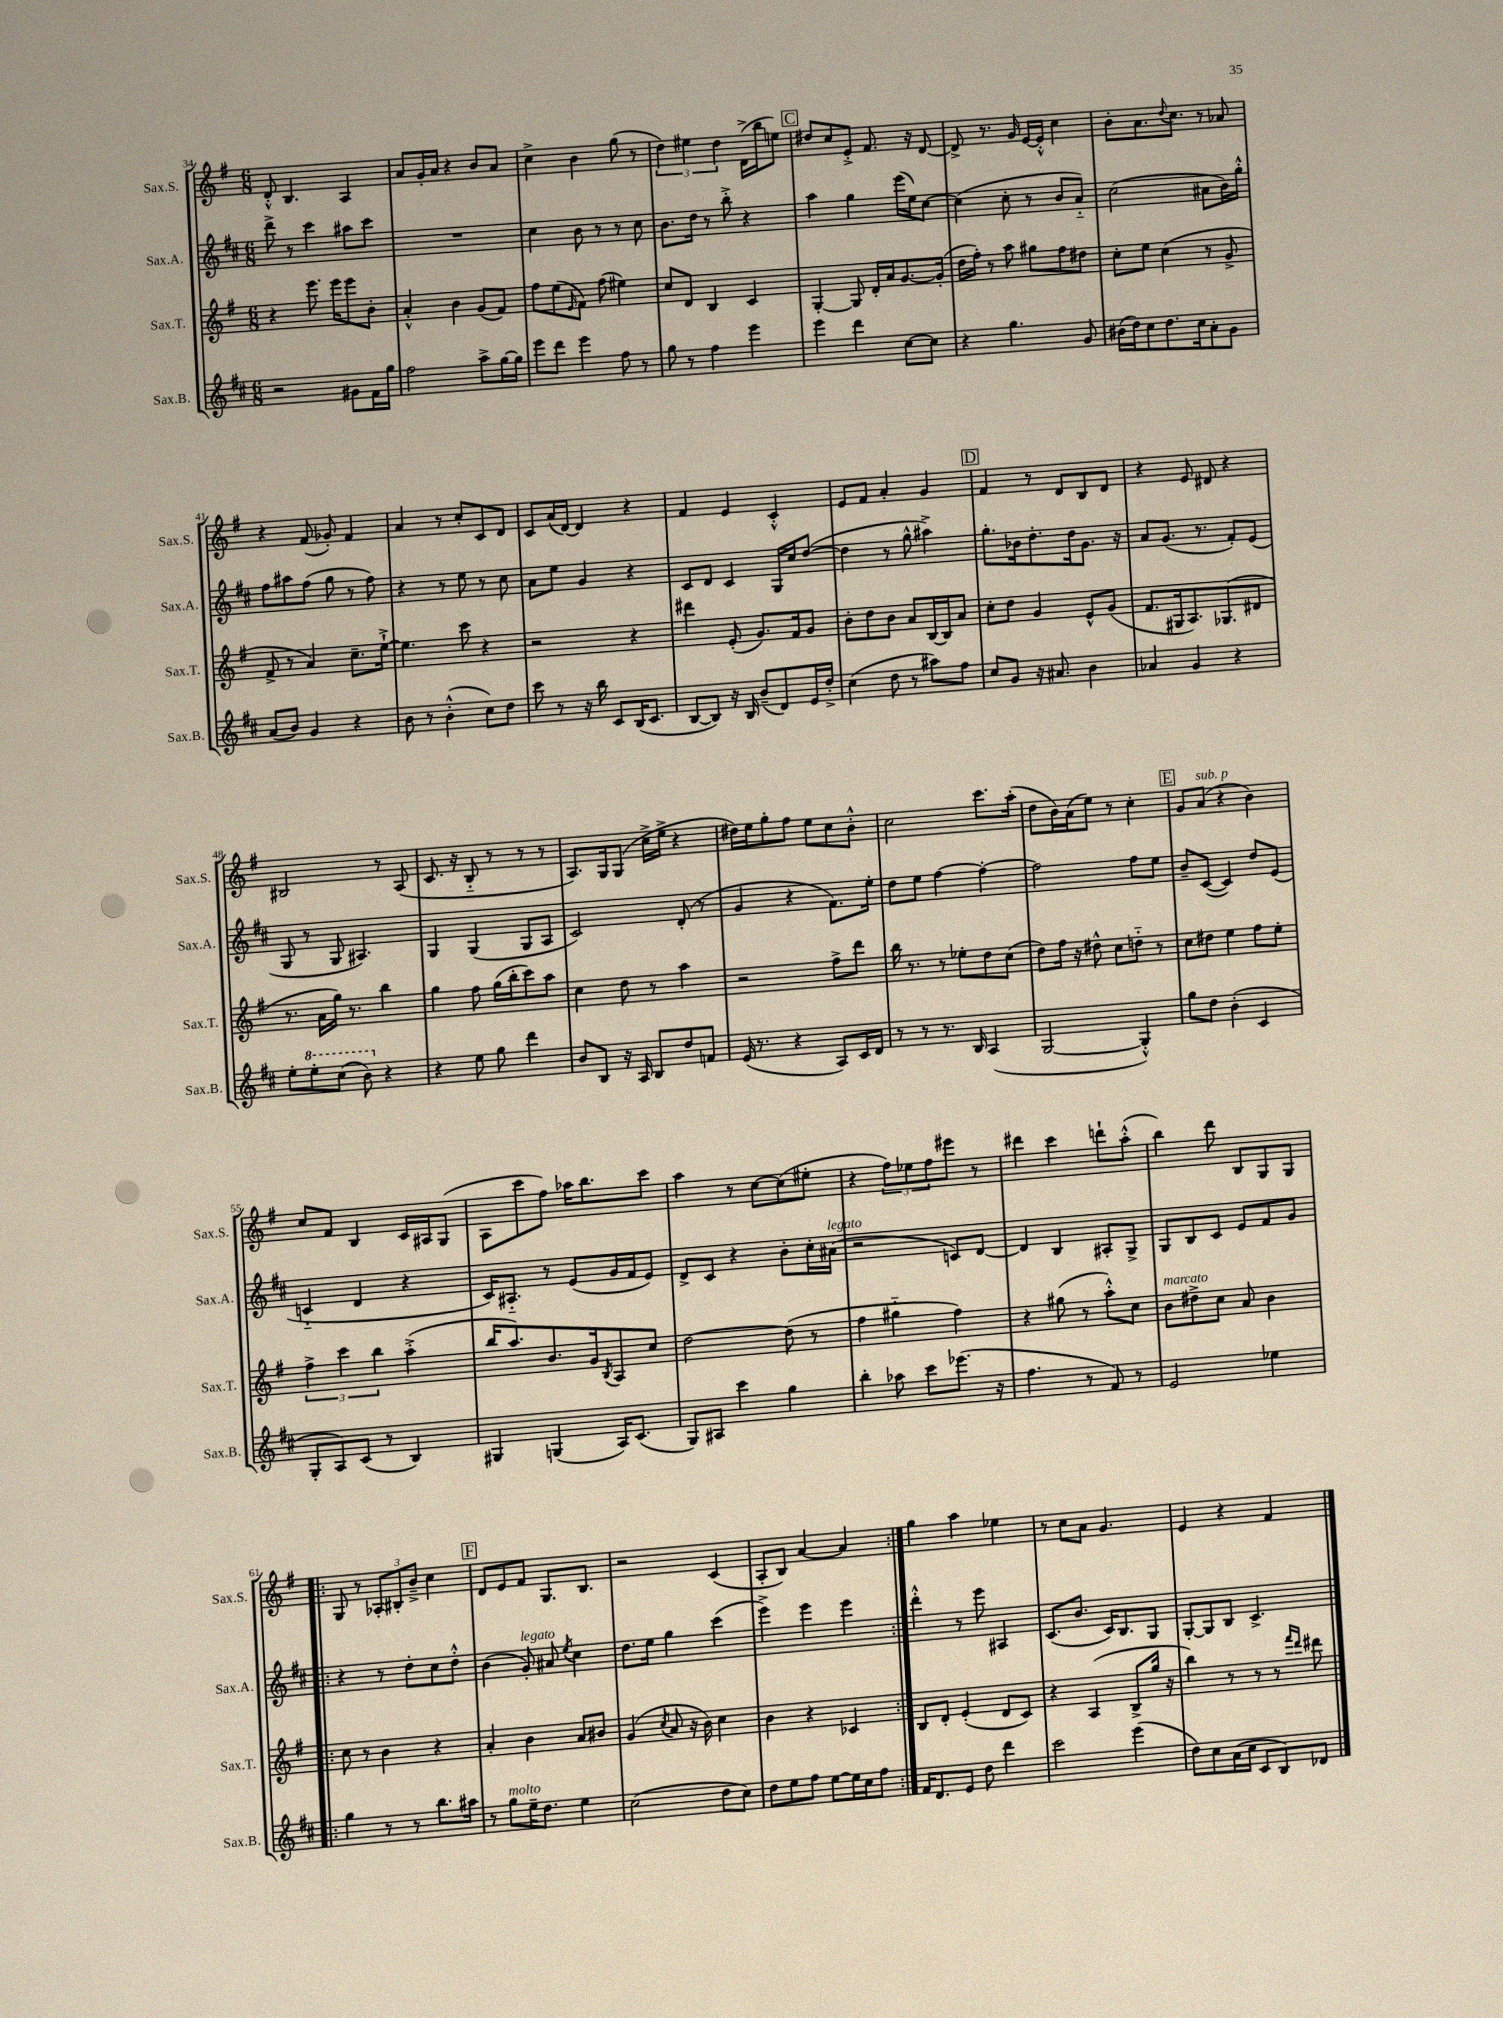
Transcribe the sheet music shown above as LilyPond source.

<<
\new StaffGroup <<
\new Staff = "s0" \with { instrumentName = "Sax.S." shortInstrumentName = "Sax.S." } {
    \clef treble \key g \major \numericTimeSignature \time 6/8
    d'8-.-^ b4. a4 |
    a'8 g'16-. a'16 r4 b'8 a'8 |
    c''4-> b'4 g''8( r8 |
    \tuplet 3/2 { d''4) eis''4 d''4 } d'16->( b''16 e''8) |
    \mark \markup { \box "C" } dis''8 c''8 e'8-.-> fis'8. r16 d'8~ |
    d'8-> r8. g'16 e'16~ e'16-.-^ c''4 |
    b'8-. a'8. \appoggiatura { d''8 } c''8. r8 aes'8 |
    r4 fis'8( ges'8-.) fis'4 |
    a'4 r8 c''8-. c'8 d'8 |
    c'8 a'16( d'16~) d'4 r4 |
    fis'4 e'4 c'4-.-^ |
    e'8 fis'8 a'4-. g'4 |
    \mark \markup { \box "D" } fis'4 r8 d'8 b8 d'8 |
    r4 e'8 dis'8 r4 |
    bis2 r8 a8( |
    c'8. r16 b8-_ r8 r8 r8 |
    a8.) g16 g8( c''16-> e''16-> r4 |
    dis''16) e''16 g''8-. fis''8 e''8 c''8 b'8-.-^ |
    c''2 c'''8. a''16-.( |
    d''8 b'16) a'16( e''8) r8 c''4-. |
    \mark \markup { \box "E" } g'8 a'8^\markup { \italic "sub. p" }( r4 b'4) |
    c''8 fis'8 b4 c'16 ais16 g8( |
    a8 c'''8 fis''8) aes''16 b''8. c'''8 |
    a''4 r8 c''8~ c''8( eis''8-. |
    r4 \tuplet 3/2 { fis''8) ees''8 fis''8 } eis'''8 r8 |
    dis'''4 c'''4 d'''8-! a''8-.-^( |
    b''4) d'''8 b8 g8 g8 |
    \repeat volta 2 { g8 r8 \tuplet 3/2 { aes8-. bis8-. b'8---> } c''4 |
    \mark \markup { \box "F" } d'8 e'8 fis'8 g8. b8. |
    r2 c'4( |
    a8-. b8) a'4~ a'4 | }
    g''4 a''4 ees''4 |
    r8 c''8 a'8 g'4. |
    e'4 r4 fis'4 \bar "|." |
}
\new Staff = "s1" \with { instrumentName = "Sax.A." shortInstrumentName = "Sax.A." } {
    \clef treble \key d \major \numericTimeSignature \time 6/8
    d'''8-> r8 cis'''4 ais''8 cis'''8 |
    R2. |
    cis''4 b'8 r8 r8 cis''8 |
    b'8. d''16 r8 b''8-.-> r4 |
    \mark \markup { \box "C" } a''4 g''4 e'''16( e''16) cis''8~ |
    cis''4( cis''8-. r8 b'8 a'8-_) |
    cis''2( ais'8 b'16) g''16-.-^ |
    fis''8 ais''8 fis''8( g''8 r8 fis''8) |
    r4 r8 e''8 r8 cis''8 |
    a'8 e''8 g'4 r4 |
    cis'8 d'8 cis'4 g16 cis''16 d''8~( |
    d''4 r8 g''8-^ ais''4->) |
    \mark \markup { \box "D" } g''8.-. bes'16 d''8.-. d''16 g'8. r16 |
    a'8 g'8.( r8. fis'8-.) e'8( |
    g8 r8 g8 ais4.) |
    g4 g4( g8 a8 |
    cis'2) d'8-.( r8 |
    g'4 r4 fis'8.) e''16-. |
    d''8 e''8 fis''4~ fis''4~-. |
    fis''2 fis''8 e''8 |
    \mark \markup { \box "E" } b'8-- cis'8~( cis'4) d''8 e'8( |
    c'4-_ d'4 r4 |
    cis'16) ais8.-_ r8 e'8( g'16 fis'16 e'8) |
    d'8-> cis'8 r4 b'8-. cis''16-. ais'16^\markup { \italic "legato" }( |
    r2 c'8) d'8~ |
    d'4 b4 ais8-. g8-> |
    g8 b8 cis'8 e'8 fis'8 g'8 |
    \repeat volta 2 { r4 r8 d''8-. cis''8 d''8-.-^ |
    \mark \markup { \box "F" } b'4( g'8-.^\markup { \italic "legato" }) ais'8 \acciaccatura { e''8 } cis''4 |
    d''8. e''16 g''4 cis'''4( |
    e'''4->) e'''4 e'''4 | }
    d'''4-.-^ r8 e'''8 ais4 |
    cis'8.( b'8. cis'16) b8. g8 |
    g8~-. g8 b8 cis'4.-> \bar "|." |
}
\new Staff = "s2" \with { instrumentName = "Sax.T." shortInstrumentName = "Sax.T." } {
    \clef treble \key g \major \numericTimeSignature \time 6/8
    r4 e'''8. e'''16 e'''8 b'8-. |
    a'4-.-^ b'4 g'8( fis'8) |
    fis''8 e''8( \grace { e'16 } fis'8) fis''8( eis''4) |
    c''8 d'8 b4 c'4 |
    \mark \markup { \box "C" } g4~-. g8 d'16-. a'16 g'8.~ g'16-.( |
    d''16 fis''16-.) r8 a''8 gis''8 fis''8 dis''8 |
    c''8-. e''8 c''4( r8 g'8-> |
    fis'8-> r8 a'4) c''8.-- e''16~-!-> |
    e''4. c'''8 r4 |
    r2 r4 |
    dis'''4 e'8-.( g'8.) fis'16 g'8 |
    b'8-. d''8 b'8 a'8 b16~ b16 a'8 |
    \mark \markup { \box "D" } c''8-. d''8 g'4 e'8-^ g'8( |
    fis'8. gis16 a8.) ges8.( dis'8 |
    r8. a'16 g''16) r8. b''4 |
    g''4 fis''8 g''16( b''16-. c'''8) a''8 |
    c''4 d''8 r8 a''4 |
    r2 fis''8-> d'''8 |
    b''16 r8. r8 ees''8-. d''8 c''8( |
    d''8) fis''16 r16 dis''8-^ c''8 d''8-_ r8 |
    \mark \markup { \box "E" } c''8 dis''8 e''4 fis''8 e''8-. |
    \tuplet 3/2 { fis''4-> c'''4 b''4 } a''4-.->( |
    b''16 a''8.) b'8. g'16 \acciaccatura { b8 } a8 c''8 |
    d''2~ d''8( r8 |
    fis''4 gis''4-_ fis''4) |
    r4 gis''8( r8 a''8-.-^) c''8 |
    b'8^\markup { \italic "marcato" } dis''8-> c''8 a'8 b'4 |
    \repeat volta 2 { c''8 r8 b'4 r4 |
    \mark \markup { \box "F" } a'4-. b'4 a'8 bis'8 |
    g'4( \acciaccatura { c''8 } a'8 r16 b'16) c''4 |
    b'4 r4 ces'4 | }
    b8 d'8-. e'4-.( d'8 c'8) |
    r4 a4( b8-> g''16 r16 |
    b''4) r8 r8 r8 \grace { fis'''16 d'''16 } dis'''8 \bar "|." |
}
\new Staff = "s3" \with { instrumentName = "Sax.B." shortInstrumentName = "Sax.B." } {
    \clef treble \key d \major \numericTimeSignature \time 6/8
    r2 gis'8 fis'16 g''16 |
    fis''2 a''8-> g''16~ g''16 |
    e'''8 d'''8 e'''4 fis''8 r8 |
    g''8 r8 fis''4 e'''4 |
    \mark \markup { \box "C" } e'''4 d'''4 cis''8~ cis''8 |
    r4 g''4. g'8 |
    bis'16( d''16) cis''8 d''8. cis''16 a'8-. g'8 |
    a'8( b'8) g'4 r4 |
    b'8 r8 b'4-.-^( cis''8) d''8 |
    cis'''8 r8 r16 b''16 cis'8 b16( cis'8. |
    b8~ b8) r16 b16 b'8--( d'8) e'16 d''16-.-> |
    cis''4( d''8 r8 ais''8) fis''8 |
    \mark \markup { \box "D" } cis''8 g'8 r16 ais'8. b'4 |
    aes'4 g'4 r4 |
    e''8-. \ottava #1 e'''8-. cis'''8( b''8) \ottava #0 r4 |
    r4 e''8 g''8 d'''4 |
    b'8 b8 r16 a16 b8 d''8 f'8 |
    e'16( r8. r4 a8) cis'16 d'16 |
    r8 r8 r8. b16 a4( |
    g2~ g4-.-^) |
    \mark \markup { \box "E" } g''8 d''8 b'4-.( cis'4 |
    g8-. a8) cis'8( r8 b4) |
    gis4 g4( a16) cis'8.( |
    g8) ais8 cis'''4 g''4 |
    b''4-. aes''8 cis'''8 ees'''8.( r16 |
    fis''4. r8 fis'8) r8 |
    e'2 ees''4 |
    \repeat volta 2 { g''4 r8 r8 b''8. ais''16 |
    \mark \markup { \box "F" } r8 g''8^\markup { \italic "molto" } e''16-- d''8. e''4 |
    cis''2( d''8 cis''8) |
    d''8 e''8 fis''8 e''8~ e''16 cis''16 fis''8 | }
    fis'16 d'8. e'8 d''8 d'''4 |
    cis'''2 e'''4( |
    d''8) cis''8 a'16( cis''16 cis'8 b8) des'8 \bar "|." |
}
>>
>>
\layout { \context { \Score currentBarNumber = #34 } }
